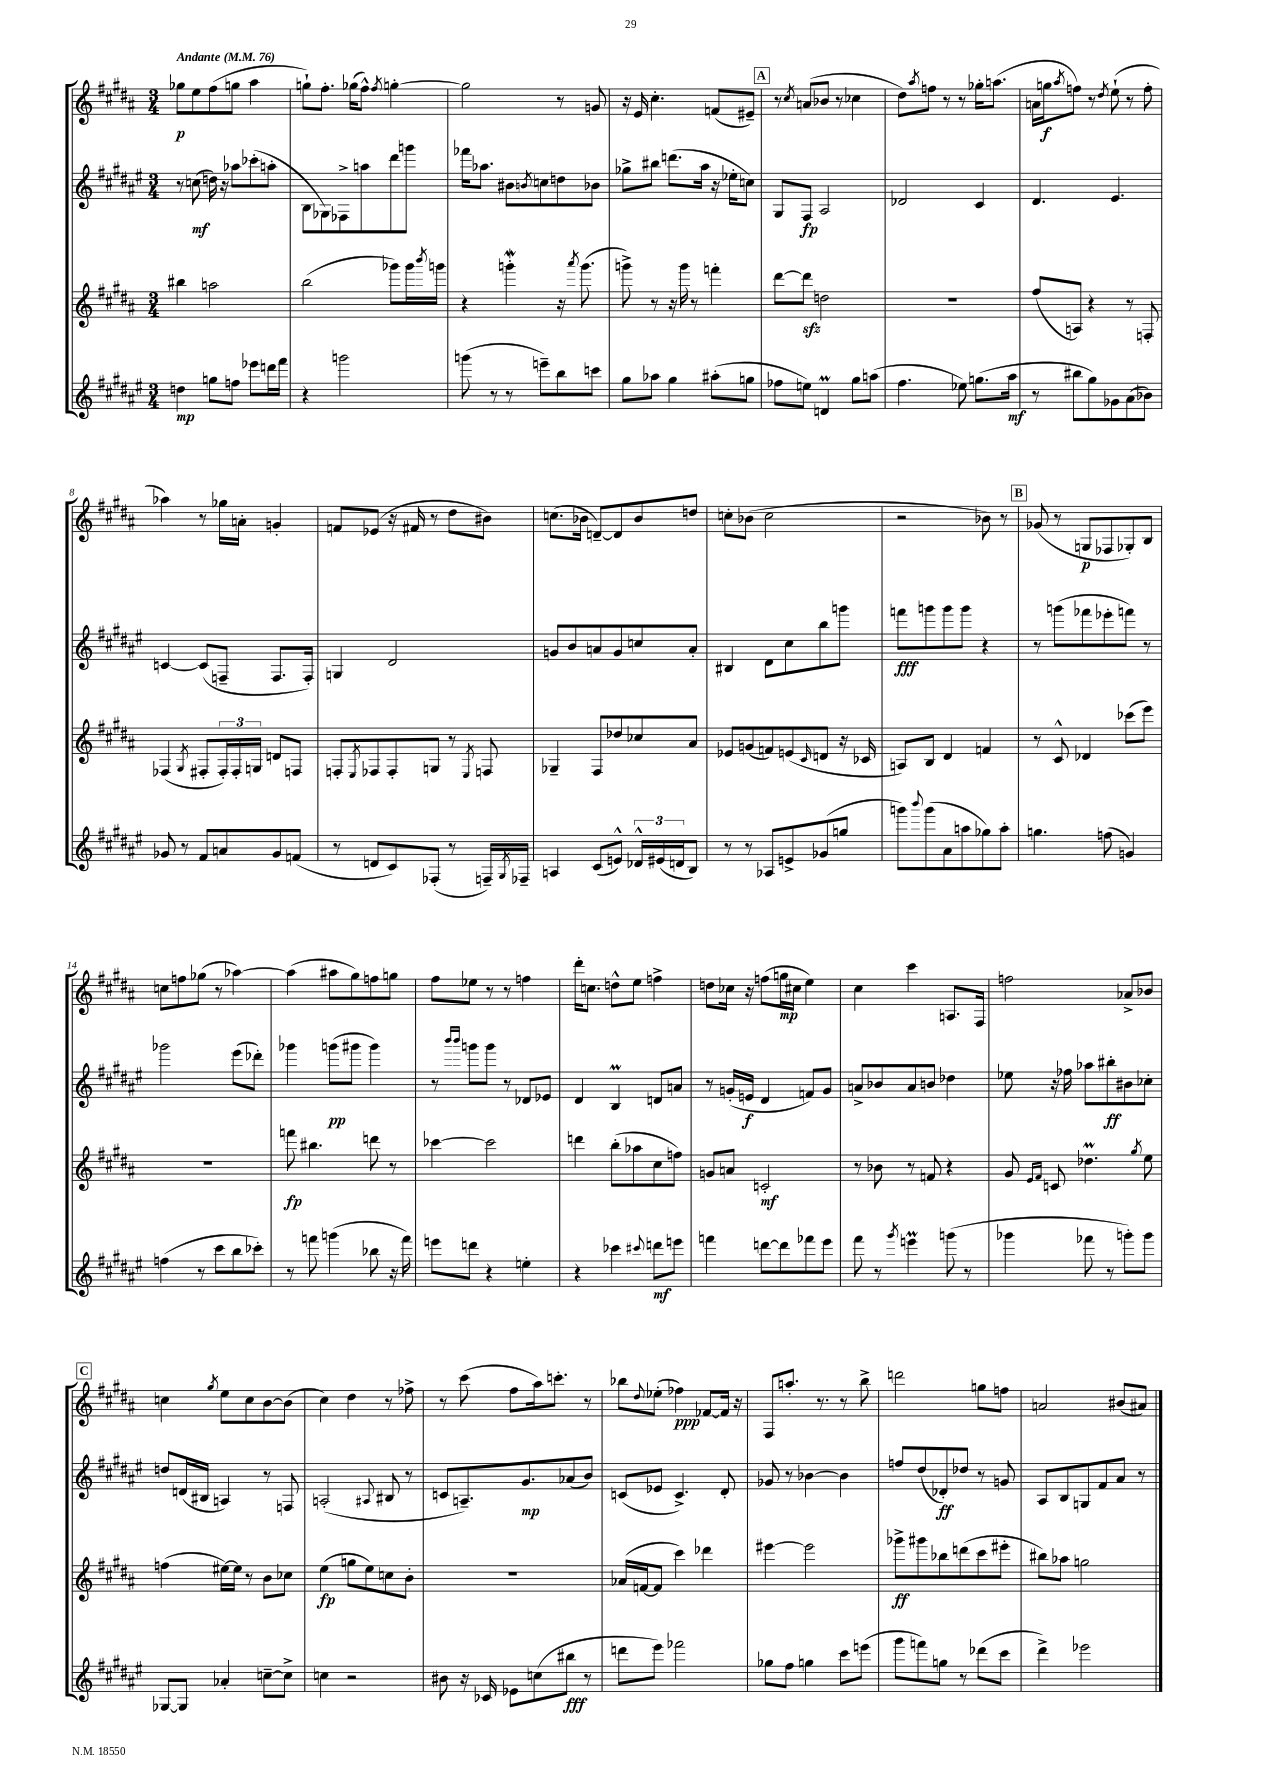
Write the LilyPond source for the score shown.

<<
\new StaffGroup <<
\new Staff = "s0" {
    \clef treble \key b \major \numericTimeSignature \time 3/4 \tempo "Andante" 4 = 76
    ges''8\p e''8 fis''8( g''8 ais''4 |
    g''8-!) fis''8.-. ges''16( fis''8-^) \acciaccatura { fis''8 } g''4~-. |
    g''2 r8 g'8 |
    r16 e'16 cis''4.-. f'8( eis'8--) |
    \mark \markup { \box "A" } r8 \acciaccatura { cis''8 } a'8( bes'8 r8 ces''4 |
    dis''8) \acciaccatura { ais''8 } f''8 r8 r8 ges''16-. a''8.( |
    a'16 g''16\f \acciaccatura { ais''8 } f''8) r8 \acciaccatura { dis''8 } e''8-!( r8 f''8-. |
    aes''4) r8 ges''16 a'16-. g'4-. |
    f'8 ees'8( r16 fis'16 r8 dis''8 bis'8) |
    c''8.( bes'16 d'8~--) d'8 bes'8 d''8 |
    c''8-. bes'8( c''2 |
    r2 bes'8) r8 |
    \mark \markup { \box "B" } ges'8( r8 g8\p fes8 ges8-.) b8 |
    c''8 f''8 ges''8( r8 aes''4~) |
    aes''4( ais''8 gis''8) f''8 g''8 |
    fis''8 ees''8 r8 r8 f''4 |
    dis'''16-. c''8. d''8-^ e''8 f''4-> |
    d''8 ces''16 r16 f''8( g''16\mp cis''16 e''4) |
    cis''4 cis'''4 a8. fis16 |
    f''2 aes'8-> bes'8 |
    \mark \markup { \box "C" } c''4 \acciaccatura { gis''8 } e''8 c''8 b'8~ b'8( |
    cis''4) dis''4 r8 fes''8-> |
    r8 cis'''8( fis''8 ais''16) c'''8.-. r8 |
    bes''8 \appoggiatura { dis''8 } ees''8-.( fes''4\ppp) fes'8~ fes'16 r16 |
    fis8 a''8.-. r8. r8 b''8-> |
    d'''2 g''8 f''8 |
    a'2 bis'8( ais'8) \bar "|." |
}
\new Staff = "s1" {
    \clef treble \key fis \major \numericTimeSignature \time 3/4
    r8 c''8\mf( d''16) r16 aes''8 ces'''8-.( a''8-. |
    b8 ges8) fes8-> a''8 dis'''8 g'''8 |
    fes'''16 aes''8. bis'8 \acciaccatura { b'8 } c''8 d''8 bes'8 |
    ges''8-> bis''8 d'''8.( ais''16 r16 ees''16-. c''8) |
    \mark \markup { \box "A" } gis8 fis8\fp ais2 |
    des'2 cis'4 |
    dis'4. eis'4. |
    c'4~ c'8( f8-- f8. f16-.) |
    g4 dis'2 |
    g'8 b'8 a'8 g'8 c''8 a'8-. |
    bis4 dis'8 cis''8 b''8 g'''8 |
    f'''8\fff g'''8 g'''8 g'''8 r4 |
    \mark \markup { \box "B" } r8 g'''8( fes'''8 ees'''8-. f'''8) r8 |
    ges'''2 eis'''8( des'''8-.) |
    ges'''4 g'''8\pp( gis'''8 gis'''4) |
    r8 \grace { b'''16 b'''16 } g'''8 g'''8 r8 des'8 ees'8 |
    dis'4 b4\prall d'8 a'8 |
    r8 g'16-.( e'16\f dis'4 f'8) g'8 |
    a'8-> bes'8 a'8 b'8 des''4 |
    ees''8 r16 fes''16 aes''8 bis''8-.\ff bis'8 ces''8-. |
    \mark \markup { \box "C" } d''8 d'16( bis16 a4) r8 f8 |
    a2-.( \appoggiatura { ais8 } bis8 r8 |
    c'8 a8.--) gis'8.\mp aes'8( b'8) |
    c'8( ees'8 c'4.->) dis'8-. |
    ges'8 r8 bes'4~ bes'4 |
    f''8 dis''8( des'8-.\ff) des''8 r8 g'8 |
    ais8 b8 g8 fis'8 ais'8 r8 \bar "|." |
}
\new Staff = "s2" {
    \clef treble \key b \major \numericTimeSignature \time 3/4
    bis''4 a''2 |
    b''2( ges'''8) ges'''16 \acciaccatura { b'''8 } g'''16 |
    r4 g'''4-.\mordent r16 \acciaccatura { ais'''8 } g'''8.( |
    g'''8->) r8 r16 g'''16 r8 f'''4-. |
    \mark \markup { \box "A" } dis'''8~ dis'''8\sfz d''2 |
    R2. |
    fis''8( a8) r4 r8 f8-. |
    fes4( \acciaccatura { gis8 } fis8-. \tuplet 3/2 { fis16-.) fis16-. g16 } d'8 f8 |
    f8-. \acciaccatura { e8 } fes8 fes8-. g8 r8 \acciaccatura { e8 } f8 |
    ges4-- fis8 des''8 ces''8 ais'8 |
    ees'8 g'8( f'8) e'8( \grace { cis'16 } d'8 r16 ces'16 |
    a8) b8 dis'4 f'4 |
    \mark \markup { \box "B" } r8 cis'8-^ des'4 ces'''8( e'''8) |
    R2. |
    f'''8\fp bis''4. d'''8 r8 |
    ces'''4~ ces'''2 |
    d'''4 b''8-.( aes''8 cis''8 f''8) |
    g'8 a'8 c'2-.\mf |
    r8 bes'8 r8 f'8 r4 |
    gis'8 \grace { e'16 fis'16 } c'8 des''4.\prall \acciaccatura { gis''8 } e''8 |
    \mark \markup { \box "C" } f''4( eis''16~) eis''16 r8 b'8 ces''8 |
    e''4\fp( g''8 e''8) c''8 b'8-. |
    R2. |
    aes'16( f'16~ f'8 cis'''4) des'''4 |
    eis'''4~ eis'''2 |
    ges'''8->\ff gis'''8 bes''8 d'''8( cis'''8 eis'''8-. |
    bis''8) aes''8 g''2 \bar "|." |
}
\new Staff = "s3" {
    \clef treble \key fis \major \numericTimeSignature \time 3/4
    d''4\mp g''8 f''8 ees'''8 d'''16 fis'''16 |
    r4 g'''2 |
    g'''8( r8 r8 e'''8--) b''8 c'''8 |
    gis''8 aes''8 gis''4 ais''8-.( g''8 |
    \mark \markup { \box "A" } fes''8 e''8) d'4\prall gis''8 a''8( |
    fis''4. ees''8) g''8.( ais''16\mf |
    r8 bis''8 gis''8) ges'8 ais'8( bes'8) |
    ges'8 r8 fis'8 a'8 ges'8 f'8( |
    r8 d'8 cis'8) fes8-.( r8 f16--) \acciaccatura { gis8 } fes16-- |
    a4 cis'8( e'8-^) \tuplet 3/2 { des'16-^ eis'16( d'16 } b8) |
    r8 r8 aes8 e'8-> ges'8( g''8 |
    g'''8) \appoggiatura { b'''8 } g'''8( ais'8 a''8 ges''8) a''8-. |
    \mark \markup { \box "B" } g''4. f''8( g'4) |
    f''4( r8 cis'''8 b''8 ces'''8-.) |
    r8 f'''8 g'''4( bes''8 r16 f'''16) |
    e'''8 d'''8 r4 e''4-. |
    r4 ces'''4 \appoggiatura { cis'''8 } d'''8\mf e'''8 |
    f'''4 d'''8~ d'''8 fes'''8 eis'''8 |
    fis'''8 r8 \acciaccatura { gis'''8 } e'''4\prall g'''8( r8 |
    ges'''4 fes'''8 r8 g'''8-.) g'''8 |
    \mark \markup { \box "C" } ges8~ ges8 aes'4-. c''8~-- c''8-> |
    c''4 r2 |
    bis'8 r16 ces'16 ees'8 c''8( bis''8\fff r8 |
    d'''8 eis'''8) fes'''2 |
    ges''8 fis''8 g''4 cis'''8 e'''8( |
    gis'''8 f'''8) g''8 r8 des'''8( cis'''8 |
    dis'''4->) ees'''2 \bar "|." |
}
>>
>>
